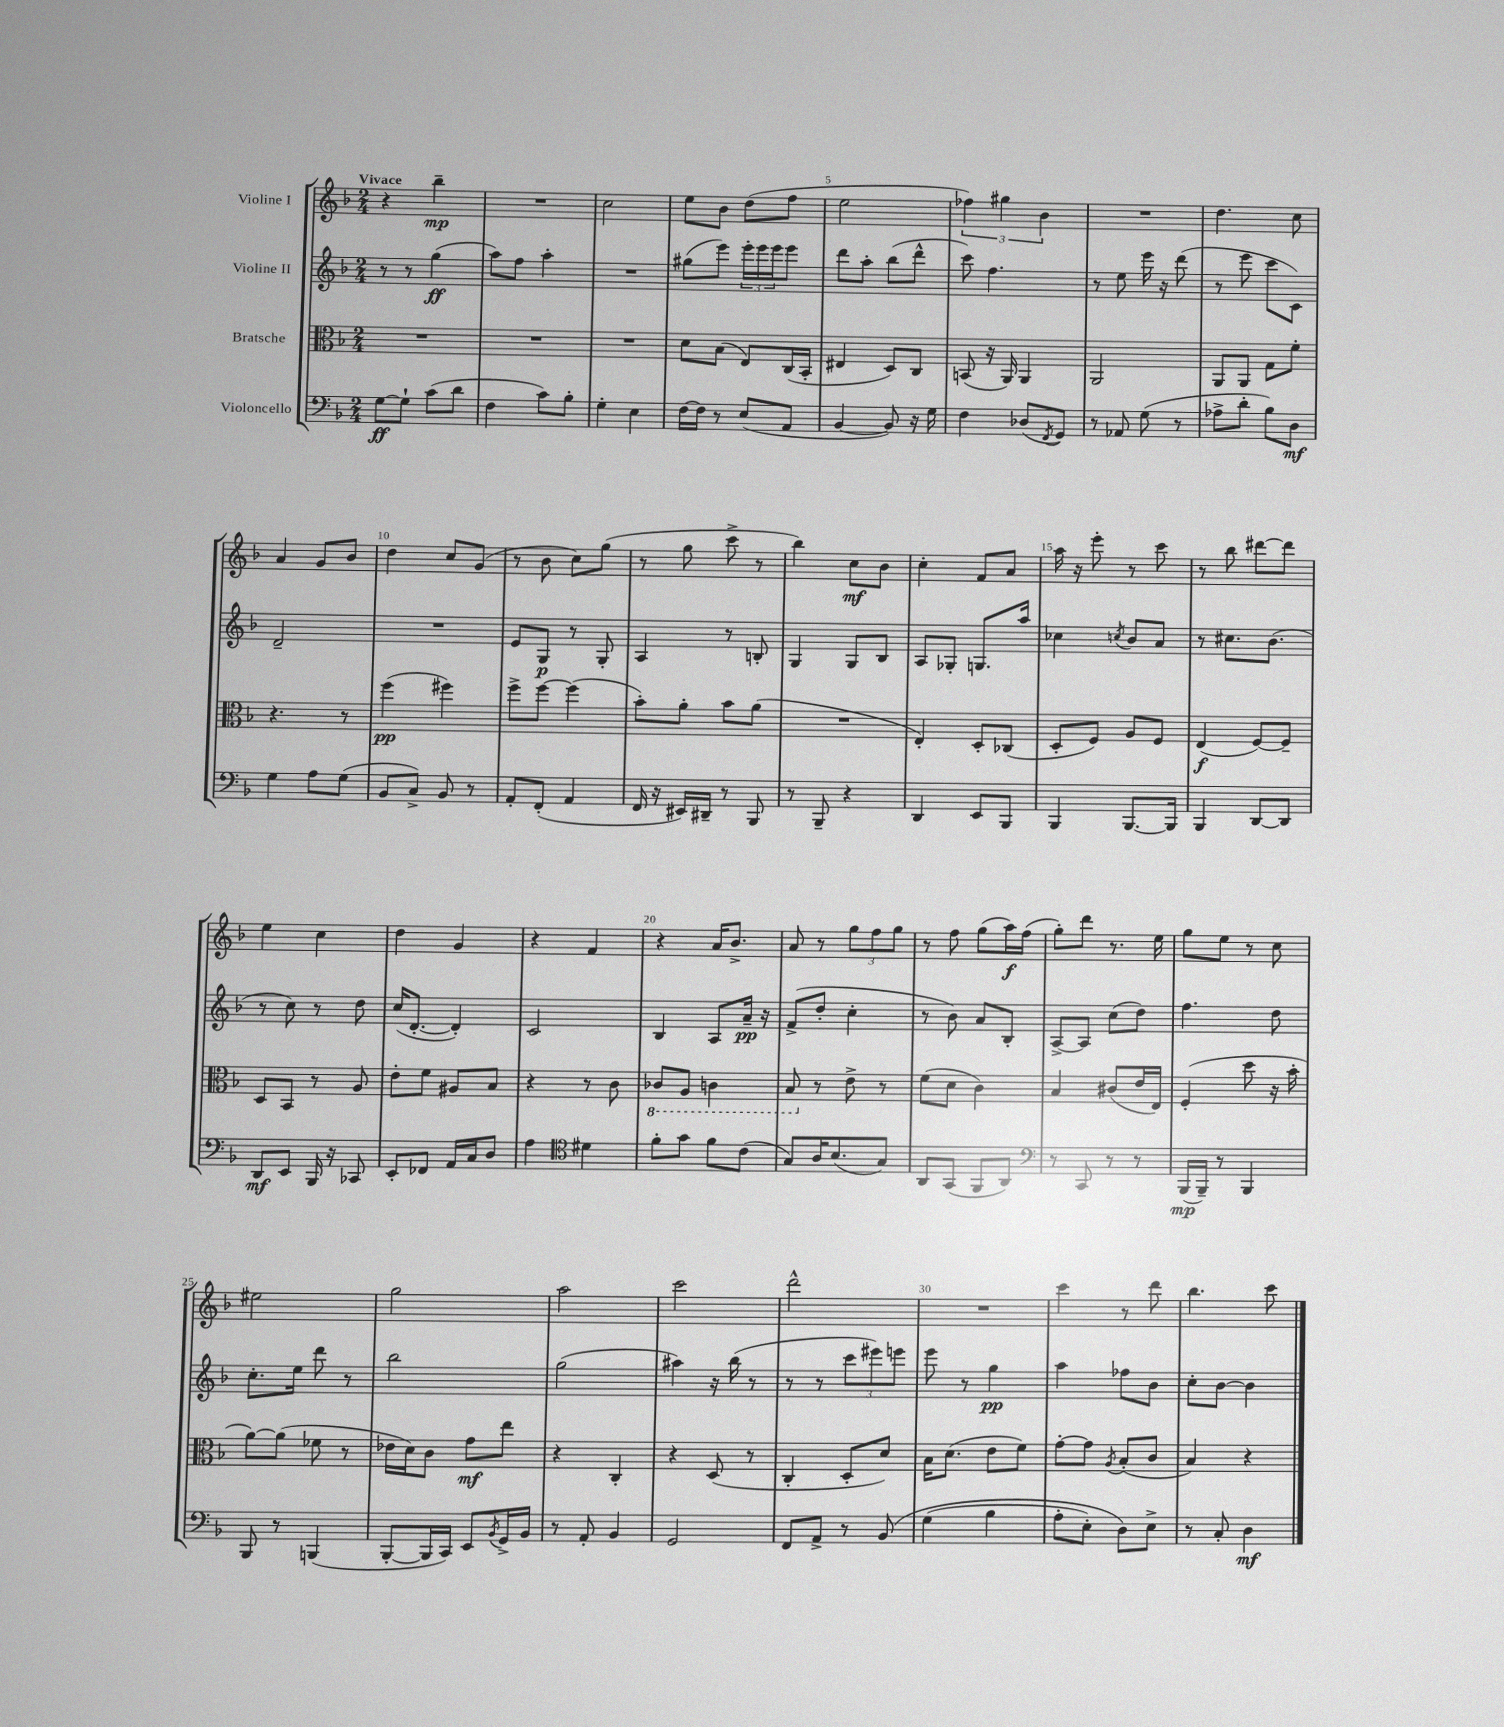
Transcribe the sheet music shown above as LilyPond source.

<<
\new StaffGroup <<
\new Staff = "s0" \with { instrumentName = "Violine I" } {
    \clef treble \key f \major \numericTimeSignature \time 2/4 \tempo "Vivace"
    r4 bes''4--\mp |
    R2 |
    c''2 |
    e''8 bes'8 d''8( f''8 |
    e''2 |
    \tuplet 3/2 { fes''4) gis''4 bes'4 } |
    R2 |
    d''4. c''8 |
    a'4 g'8 bes'8 |
    d''4 c''8 g'8( |
    r8 bes'8 c''8) g''8( |
    r8 g''8 c'''8-> r8 |
    bes''4) c''8\mf bes'8 |
    c''4-. f'8 a'8 |
    a''16 r16 e'''8-. r8 c'''8 |
    r8 bes''8 dis'''8~ dis'''8 |
    e''4 c''4 |
    d''4 g'4 |
    r4 f'4 |
    r4 a'16 bes'8.-> |
    a'8 r8 \tuplet 3/2 { g''8 f''8 g''8 } |
    r8 f''8 g''8( a''16\f) f''16( |
    g''8-.) d'''8 r8. e''16 |
    g''8 e''8 r8 c''8 |
    eis''2 |
    g''2 |
    a''2 |
    c'''2 |
    d'''2-^ |
    R2 |
    c'''4 r8 d'''8 |
    bes''4. c'''8 \bar "|." |
}
\new Staff = "s1" \with { instrumentName = "Violine II" } {
    \clef treble \key f \major \numericTimeSignature \time 2/4
    r8 r8 g''4\ff( |
    a''8) f''8 a''4-. |
    R2 |
    gis''8( e'''8) \tuplet 3/2 { e'''16-. e'''16 e'''16 } e'''8 |
    d'''8 a''8-. bes''8( d'''8-^ |
    c'''8) f''4. |
    r8 e''8 e'''16 r16 d'''8( |
    r8 e'''8 c'''8 c'8) |
    d'2-- |
    R2 |
    e'8 g8\p r8 g8-. |
    a4 r8 b8-. |
    g4 g8 bes8 |
    a8 ges8-. g8. a''16 |
    ces''4 \acciaccatura { c''8 } bes'8 a'8 |
    r8 cis''8. bes'8.( |
    r8 c''8) r8 d''8 |
    c''16( d'8.~-. d'4-.) |
    c'2 |
    bes4 a8 a'16--\pp r16 |
    f'8->( d''8-. c''4-. |
    r8 bes'8) a'8 bes8-. |
    a8~-> a8 c''8( d''8) |
    f''4. d''8 |
    c''8.-. e''16 d'''8 r8 |
    bes''2 |
    g''2( |
    ais''4) r16 bes''16( r8 |
    r8 r8 \tuplet 3/2 { c'''8 eis'''8) e'''8 } |
    e'''8 r8 g''4\pp |
    a''4 fes''8 bes'8 |
    c''8-. bes'8~ bes'4 \bar "|." |
}
\new Staff = "s2" \with { instrumentName = "Bratsche" } {
    \clef alto \key f \major \numericTimeSignature \time 2/4
    R2 |
    R2 |
    R2 |
    d'8 bes8( e8) c16( bes,16-. |
    eis4 d8) c8 |
    b,8( r16 a,16) a,4 |
    a,2 |
    a,8 a,8 g8 f'8-. |
    r4. r8 |
    f''4\pp( fis''4) |
    f''8-> f''8~ f''4( |
    bes'8-.) a'8-. bes'8 a'8( |
    R2 |
    e4-.) d8-. ces8( |
    d8-. f8) a8 f8 |
    e4\f( f8~) f8-- |
    d8 bes,8 r8 a8 |
    e'8-. f'8 ais8 bes8 |
    r4 r8 c'8 |
    \ottava #-1 ces8 a,8 c4 |
    bes,8 \ottava #0 r8 e'8-> r8 |
    f'8( d'8 c'4) |
    bes4 cis'8( e'16 e16) |
    f4-.( d''8 r16 bes'16-. |
    a'8~) a'8( fes'8 r8 |
    ees'16 d'16) c'8 g'8\mf e''8 |
    r4 c4-. |
    r4 d8( r8 |
    c4-. d8-. d'8) |
    bes16 d'8.( e'8 f'8) |
    g'8~-. g'8 \acciaccatura { a8 } bes8-.( c'8 |
    bes4) r4 \bar "|." |
}
\new Staff = "s3" \with { instrumentName = "Violoncello" } {
    \clef bass \key f \major \numericTimeSignature \time 2/4
    g8~\ff g8-! c'8( d'8 |
    f4 c'8) bes8-. |
    g4-. e4 |
    f16~ f16 r8 e8( a,8 |
    bes,4~ bes,8) r16 g16 |
    f4 des8( \acciaccatura { f,8 } g,8) |
    r8 aes,8 g8( r8 |
    aes8-> d'8-. bes8) d8\mf |
    g4 a8 g8( |
    bes,8 c8->) bes,8 r8 |
    a,8-. f,8-.( a,4 |
    f,16 r16 eis,16) dis,16-- r8 bes,,8 |
    r8 bes,,8-- r4 |
    d,4 e,8 bes,,8 |
    bes,,4 bes,,8.~ bes,,16 |
    bes,,4 d,8~ d,8 |
    d,8\mf e,8 bes,,16 r16 ces,8 |
    e,8-. fes,8 a,16 c16 d8 |
    a4 \clef tenor dis'4 |
    f'8-. g'8 f'8 c'8( |
    g8) a16 bes8.( g8) |
    a,8 g,8( f,8 a,8) |
    \clef bass r8 c,8 r8 r8 |
    bes,,16\mp( bes,,16--) r8 bes,,4 |
    bes,,8 r8 b,,4( |
    bes,,8~-. bes,,16 c,16) e,8 \acciaccatura { bes,8 } g,16-> bes,16 |
    r8 a,8-. bes,4 |
    g,2 |
    f,8 a,8-> r8 bes,8\( |
    g4( bes4 |
    a8-. e8-.) d8\) e8-> |
    r8 c8-. d4\mf \bar "|." |
}
>>
>>
\layout { \context { \Score \override BarNumber.break-visibility = ##(#f #t #t) barNumberVisibility = #(every-nth-bar-number-visible 5) } }
